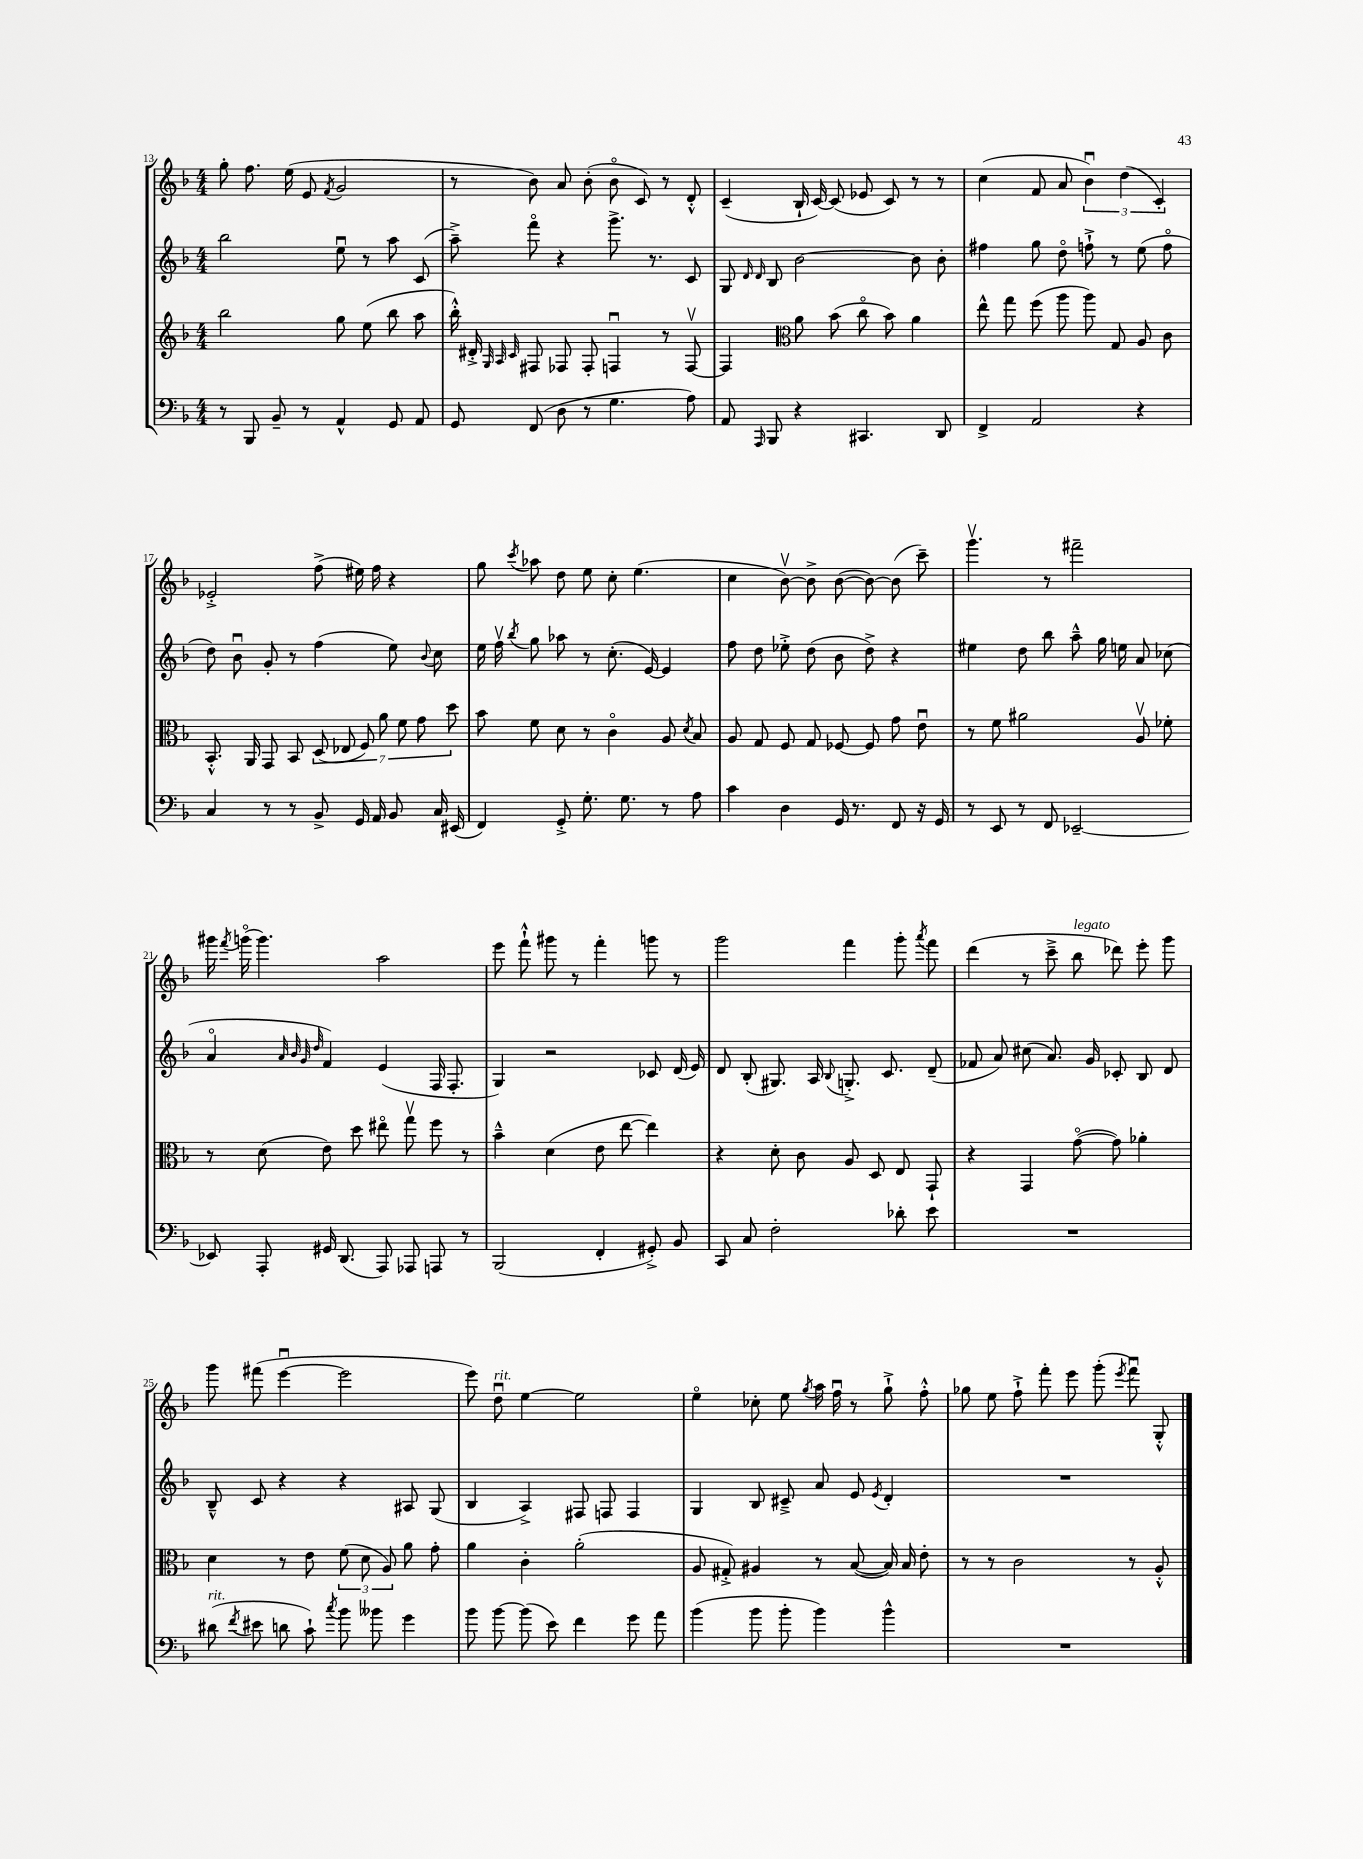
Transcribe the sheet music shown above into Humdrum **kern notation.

**kern	**kern	**kern	**kern
*part4	*part3	*part2	*part1
*staff4	*staff3	*staff2	*staff1
*clefF4	*clefG2	*clefG2	*clefG2
*k[b-]	*k[b-]	*k[b-]	*k[b-]
*M4/4	*M4/4	*M4/4	*M4/4
=13	=13	=13	=13
8r	2bb-\	2bb-\	8gg'\
8BBB-/	.	.	8.ff\
8BB-~/	.	.	.
.	.	.	(16ee\
8r	.	.	8e/
.	.	.	8qf/
4AA^^/	8gg\	8eeu\	2g/
.	(8ee\	8r	.
8GG/	8bb-\	8aa\	.
8AA/	8aa\	(8c/	.
=14	=14	=14	=14
8GG/	16bb-'^^\)	8aa~^\)	8r
.	16d#X'^/	.	.
.	32qqG/	.	.
.	32qqA/	.	.
.	32qqc/	.	.
(8FF/	8F#X/	8fff\	8b-\)
8D\	8F-X/	4r	8a/
8r	8F-'/	.	(8b-'\
4.G\	4Fnu/	8.ggg^\	8b-\
.	.	.	8c/)
.	.	8.r	.
.	8r	.	8r
8A\)	[8Fv/	8c/	8d'^^/
=15	=15	=15	=15
8AA/	4F/]	8G/	(4c~/
.	.	16qqd/	.
16qqAAA/	.	16qqd/	.
8BBB-/	.	8B-/	.
*	*clefC3	*	*
4r	8a\	[2b-\	16B-`/
.	.	.	[16c/)
.	(8b-\	.	(8c/]
4.CC#X/	8cc\	.	8e-X/
.	8b-\)	.	8c/)
.	4a\	8b-\]	8r
8DD/	.	8b-'\	8r
=16	=16	=16	=16
4FF^/	8ee^^\	4ff#X\	(4cc\
.	8gg\	.	.
2AA/	(8ff\	8gg\	8f/
.	8aa\	8dd\	8a/
.	8aa\)	8ffn`^\	6b-u\)
.	8G/	8r	.
.	.	.	(6dd\
4r	8A/	(8ee\	.
.	.	.	6c'/)
.	8c\	8ff\	.
!!LO:LB:g=z
=17	=17	=17	=17
4C/	8.BB-'^^/	8dd\)	2e-X'^/
.	.	8b-u\	.
.	16AA/	.	.
8r	8GG/	8g'/	.
8r	8BB-/	8r	.
8BB-^/	(14D/	(4ff\	(8ff^\
.	14E-X/	.	.
16GG/	.	.	16ee#X\)
.	14F/)	.	.
16AA/	.	.	16ff\
.	14a\	.	.
8BB-/	.	8ee\)	4r
.	14f\	.	.
.	14g\	.	.
.	.	8qqb-/	.
16C/	.	8cc\	.
.	14dd\	.	.
(16EE#X/	.	.	.
=18	=18	=18	=18
4FF/)	8b-\	16ee\	8gg\
.	.	16ffv\	.
.	.	8qbb-/	8qccc/
.	8f\	8gg\	8aa-X\
8GG'^/	8d\	8aa-X\	8dd\
8.G'\	8r	8r	8ee\
.	4c\	(8.cc'\	8cc'\
8.G\	.	.	.
.	.	.	(4.ee\
.	.	[16e/)	.
8r	8A/	4e/]	.
.	8qd/	.	.
8A\	8B-/	.	.
=19	=19	=19	=19
4c\	8A/	8ff\	4cc\
.	8G/	8dd\	.
4D\	8F/	8ee-X'^\	[8b-v\)
.	8G/	(8dd\	8b-^\]
16GG/	[8F-X/	8b-\	([8b-\
8.r	.	.	.
.	8F-/]	8dd^\)	8b-\_)
8FF/	8g\	4r	(8b-\]
16r	8eu\	.	8ccc~\)
16GG/	.	.	.
=20	=20	=20	=20
8r	8r	4ee#X\	4.gggv\
8EE/	8f\	.	.
8r	2a#X\	8dd\	.
8FF/	.	8bb-\	8r
[2EE-X~/	.	8aa~^^\	2fff#X~\
.	.	16gg\	.
.	.	16een\	.
.	8Av/	8a/	.
.	8f-X'\	(8cc-X\	.
!!LO:LB:g=z
=21	=21	=21	=21
8EE-X/]	8r	4a/	16ggg#X\
.	.	.	8qfff/
.	.	.	(16gggn\
8AAA'/	(8d\	.	4.ggg\)
.	.	32qqa/	.
.	.	32qqb-/	.
.	.	32qqg/	.
.	.	32qqdd/	.
16GG#X/	8e\)	4f/)	.
(8.DD/	.	.	.
.	8dd\	.	.
8AAA/)	8ee#X\	(4e/	2aa\
8AAA-X/	8ggv\	.	.
8AAAn/	8ff\	16F/	.
.	.	8.F'/	.
8r	8r	.	.
=22	=22	=22	=22
(2BBB-/	4b-~^^\	4G/)	8eee\
.	.	.	8fff`^^\
.	(4d\	2r	8ggg#X\
.	.	.	8r
4FF'/	8e\	.	4fff'\
.	[8ee\	.	.
8GG#X'^/)	4ee\])	8c-X/	8gggn\
8BB-/	.	(16d/	8r
.	.	16e/)	.
=23	=23	=23	=23
8CC/	4r	8d/	2ggg\
8C/	.	(8B-'/	.
2F'\	8d'\	8.G#X/)	.
.	8c\	.	.
.	.	16A/	.
.	.	8qqB-/	.
.	8A/	8.Gn'^/	4fff\
.	8D/	.	.
.	.	8.c/	.
8d-X'\	8E/	.	8ggg'\
.	.	.	8qaaa/
8e\	8GG`/	(8d~/	8fff\
=24	=24	=24	=24
1r	4r	8f-X/	(4ddd\
.	.	8a/)	.
.	4GG/	(8cc#X\	8r
.	.	8.a/)	8ccc~^\
!	!	!	!LO:TX:a:i:t=legato
.	([8g\	.	8bb-\
.	.	16g/	.
.	8g\])	8c-X'/	8ddd-X\)
.	4a-X'\	8B-/	8eee'\
.	.	8d/	8ggg\
!!LO:LB:g=z
=25	=25	=25	=25
!LO:TX:a:i:t=rit.	!	!	!
(8d#X\	4d\	8B-~^^/	8ggg\
8qf/	.	.	.
8e#X\	.	8c/	(8fff#X\
8dn\	8r	4r	[4eeeu\
8c`\)	8e\	.	.
8qcc/	.	.	.
8b-\	(12f\	4r	2eee\]
.	12d\	.	.
8b--X\	.	.	.
.	12A/)	.	.
4g\	8a\	8A#X/	.
.	8g'\	(8G/	.
=26	=26	=26	=26
8b-\	4a\	4B-/	8eee\)
!	!	!	!LO:TX:a:i:t=rit.
[8b-\	.	.	8ddu\
(8b-\]	4c'\	4A^/)	[4ee\
8e\)	.	.	.
4f\	(2a'\	8F#X/	2ee\]
.	.	8Fn/	.
8g\	.	4F/	.
8a\	.	.	.
=27	=27	=27	=27
(4b-\	8A/	4G/	4ee\
.	8G#X'^/)	.	.
8b-\	4A#X/	8B-/	8cc-X'\
8b-'\	.	8c#X~^/	8ee\
.	.	.	8qgg/
4b-\)	8r	8a/	16aa\
.	.	.	16ffu\
.	([8B-/	8e/	8r
.	.	8qe/	.
4b-^^\	16B-/])	4d'/	8gg`^\
.	16B-/	.	.
.	8e'\	.	8ff'^^\
=28	=28	=28	=28
1r	8r	1r	8gg-X\
.	8r	.	8ee\
.	2c\	.	8ff`^\
.	.	.	8fff'\
.	.	.	8eee\
.	.	.	(8ggg'\
.	.	.	8qeee/
.	8r	.	8fffu\)
.	8A'^^/	.	8G'^^/
==	==	==	==
*-	*-	*-	*-
